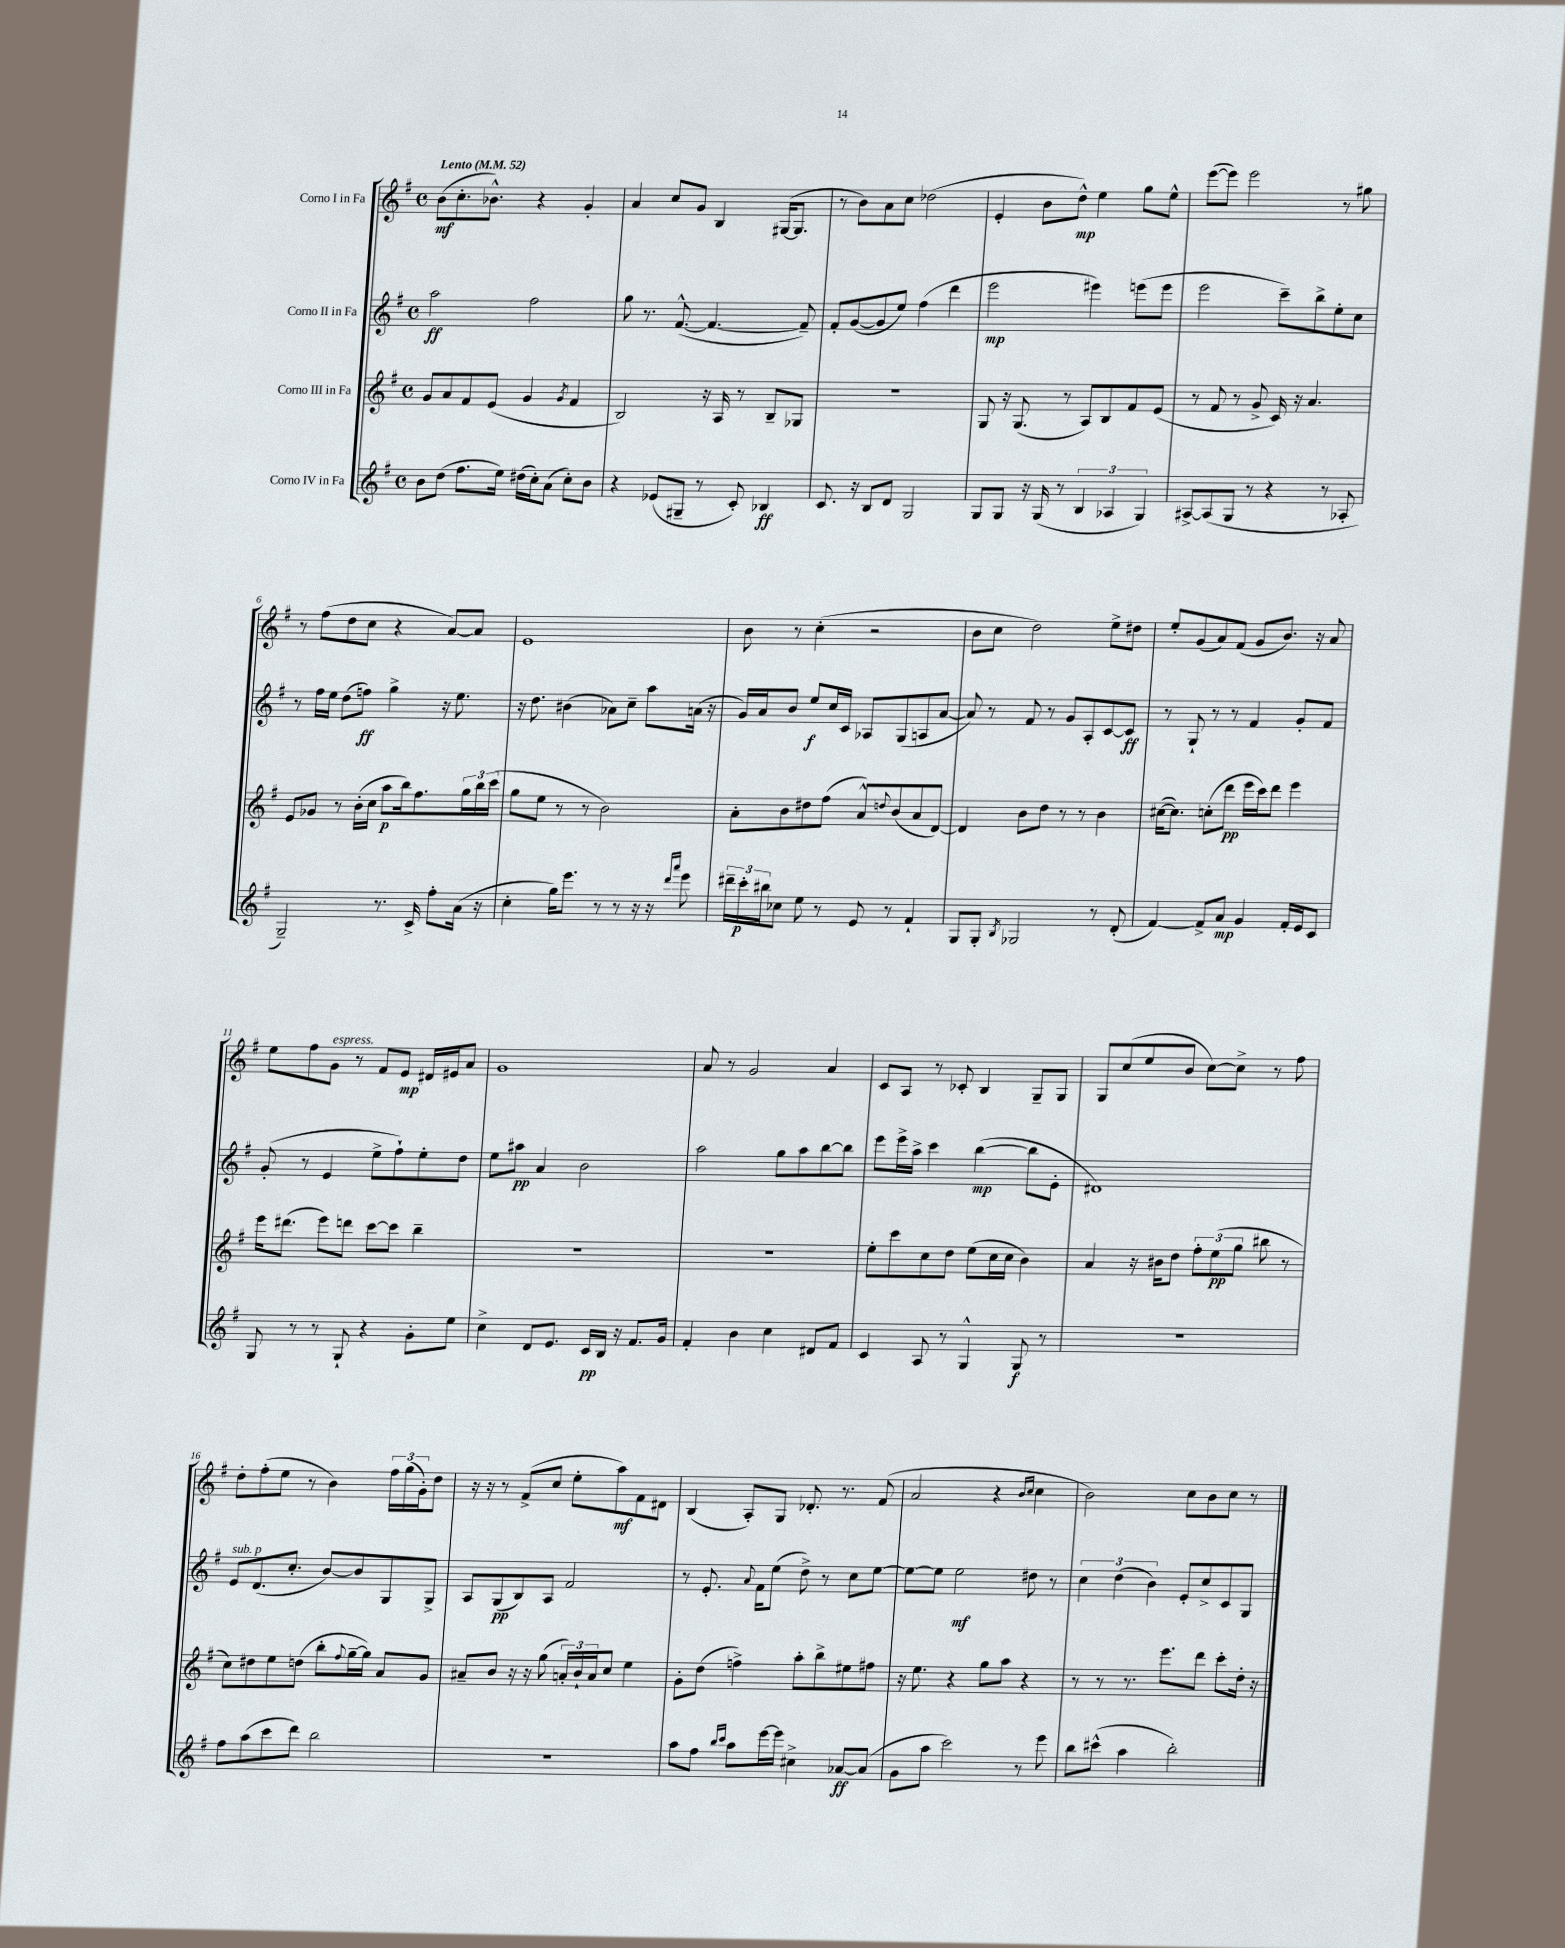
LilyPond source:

<<
\new StaffGroup <<
\new Staff = "s0" \with { instrumentName = "Corno I in Fa" } {
    \clef treble \key g \major \defaultTimeSignature \time 4/4 \tempo "Lento" 4 = 52
    b'8\mf( c''8.-. bes'8.-^) r4 g'4-. |
    a'4 c''8 g'8 b4 gis16~( gis8. |
    r8 b'8) a'8 c''8 des''2( |
    e'4-. b'8 d''8-^\mp) e''4 g''8 e''8-^ |
    e'''8~( e'''8) e'''2 r8 gis''8 |
    r8 fis''8( d''8 c''8 r4 a'8~) a'8 |
    e'1 |
    b'8 r8 c''4-.( r2 |
    b'8 c''8 d''2) e''8-> dis''8 |
    e''8-. g'8( a'8) fis'8( g'8 b'8.) r16 a'8 |
    e''8 fis''8 g'8^\markup { \italic "espress." } r8 fis'8 e'8\mp dis'16 eis'16 a'8 |
    g'1 |
    a'8 r8 g'2 a'4 |
    c'8 a8 r8 ces'8-. b4 g8-- g8 |
    g8 c''8( e''8 b'8 c''8~) c''8-> r8 fis''8 |
    d''8-. fis''8-.( e''8 r8 b'4) \tuplet 3/2 { fis''16 g''16( g'16-.) } d''8 |
    r16 r16 r8 fis'8->( c''8 e''8-. a''8\mf) fis'8 dis'8 |
    b4( a8-.) g8 des'8.-. r8. fis'8( |
    a'2 r4 \grace { b'16 c''16 } c''4 |
    b'2) c''8 b'8 c''8 r8 \bar "|." |
}
\new Staff = "s1" \with { instrumentName = "Corno II in Fa" } {
    \clef treble \key g \major \defaultTimeSignature \time 4/4
    a''2\ff fis''2 |
    g''8 r8. fis'8.~-^( fis'4.~ fis'8--) |
    fis'8-. g'8~( g'8 e''8) fis''4( d'''4 |
    e'''2\mp eis'''4) e'''8( e'''8 |
    e'''2 c'''8--) b''8-> e''8-. c''8 |
    r8 fis''16 e''16 d''8( f''8\ff) g''4-> r16 e''8. |
    r16 d''8. bis'4( aes'8) c''8-- a''8 a'16( r16 |
    g'16) a'16 b'8 e''8\f c''16 c'16 aes8 g8( a8 a'8~ |
    a'8) r8 fis'8 r8 g'8 a8-. c'8~ c'8\ff |
    r8 g8-! r8 r8 fis'4 g'8-. fis'8 |
    g'8-.( r8 e'4 e''8-> fis''8-!) e''8-. d''8 |
    e''8 ais''8\pp a'4 b'2 |
    a''2 g''8 a''8 b''8~ b''8 |
    e'''8 e'''16-> a''16-> c'''4 b''4~\mp( b''8 e'8-. |
    dis'1) |
    e'8^\markup { \italic "sub. p" } d'8.( c''8.-. b'8~) b'8 g8 g8-> |
    a8 g8\pp( b8) a8 fis'2 |
    r8 e'8.-. \appoggiatura { a'8 } fis'16 e''8( d''8->) r8 c''8 e''8~ |
    e''8~ e''8 e''2\mf dis''8 r8 |
    \tuplet 3/2 { c''4 d''4( b'4) } e'8-. c''8-> c'8 g8 \bar "|." |
}
\new Staff = "s2" \with { instrumentName = "Corno III in Fa" } {
    \clef treble \key g \major \defaultTimeSignature \time 4/4
    g'8 a'8 fis'8 e'8( g'4 \acciaccatura { g'8 } fis'4 |
    b2) r16 a16 r8 b8-- ges8 |
    R1 |
    g8 r16 g8.( r8 a8) b8 fis'8 e'8( |
    r8 fis'8 r8 g'8-> c'16) r16 a'4. |
    e'8 ges'8 r8 b'16-.( c''16 a''8\p b''16) fis''8. \tuplet 3/2 { g''16 b''16 c'''16( } |
    g''8 e''8 r8 r8 b'2) |
    a'8-. b'8 dis''8 fis''8( a'8-^) \appoggiatura { d''8 } b'8( a'8 d'8~) |
    d'4 b'8 d''8 r8 r8 b'4 |
    cis''16~( cis''8.) c''8-.( d'''8\pp e'''16 c'''16) d'''8 e'''4 |
    e'''16 dis'''8.( e'''8) d'''8 c'''8~ c'''8 b''4-- |
    R1 |
    R1 |
    e''8-. c'''8 c''8 d''8 e''8( c''16 c''16 b'4) |
    a'4 r16 bis'16 d''8 \tuplet 3/2 { fis''8-. e''8\pp( g''8 } bis''8 r8 |
    c''8) dis''8 e''8 d''8( b''8-. \appoggiatura { fis''8 } g''16~-- g''16) a'8 g'8 |
    ais'8-- b'8 r16 r16 g''8( \tuplet 3/2 { a'16-.) b'16-! a'16 } c''8 e''4 |
    g'8-. d''8( f''4->) a''8-. b''8-> eis''8 fis''8 |
    r16 e''8. r4 g''8 a''8 r4 |
    r8 r8 r8. e'''8. d'''8 c'''8-. d''16-. r16 \bar "|." |
}
\new Staff = "s3" \with { instrumentName = "Corno IV in Fa" } {
    \clef treble \key g \major \defaultTimeSignature \time 4/4
    b'8 d''8( fis''8. e''16) dis''16( c''16-.) a'8( c''8-.) b'8 |
    r4 ees'8( gis8-- r8 c'8-.) bes4\ff |
    c'8. r16 b8 d'8 g2 |
    g8 g8 r16 g16( r8 \tuplet 3/2 { b4 aes4 g4) } |
    ais8~-> ais8( g8 r8 r4 r8 aes8-. |
    g2--) r8. c'16-> fis''8-. a'16( r16 |
    c''4-. g''16) e'''8. r8 r8 r16 r16 \grace { d'''16 a'''16 } e'''8 |
    \tuplet 3/2 { dis'''16-- c'''16-.\p bis''16 } ces''8 e''8 r8 e'8 r8 fis'4-! |
    g8 g8-. \acciaccatura { b8 } ges2 r8 d'8-.( |
    fis'4~) fis'8-> a'8\mp g'4 fis'16-. e'16 c'8 |
    g8 r8 r8 g8-! r4 g'8-. e''8 |
    c''4-> d'8 e'8. c'16\pp b16 r16 fis'8. g'16 |
    fis'4-. b'4 c''4 dis'8 fis'8 |
    c'4 a8 r8 g4-^ g8\f r8 |
    R1 |
    fis''8 a''8( c'''8 d'''8) b''2 |
    r1 |
    a''8 fis''8 \grace { b''16 c'''16 } a''8 e'''16~ e'''16 cis''4-> aes'8~\ff aes'8( |
    g'8 a''8 c'''2) r8 e'''8 |
    b''8 cis'''8-^( a''4 b''2-.) \bar "|." |
}
>>
>>
